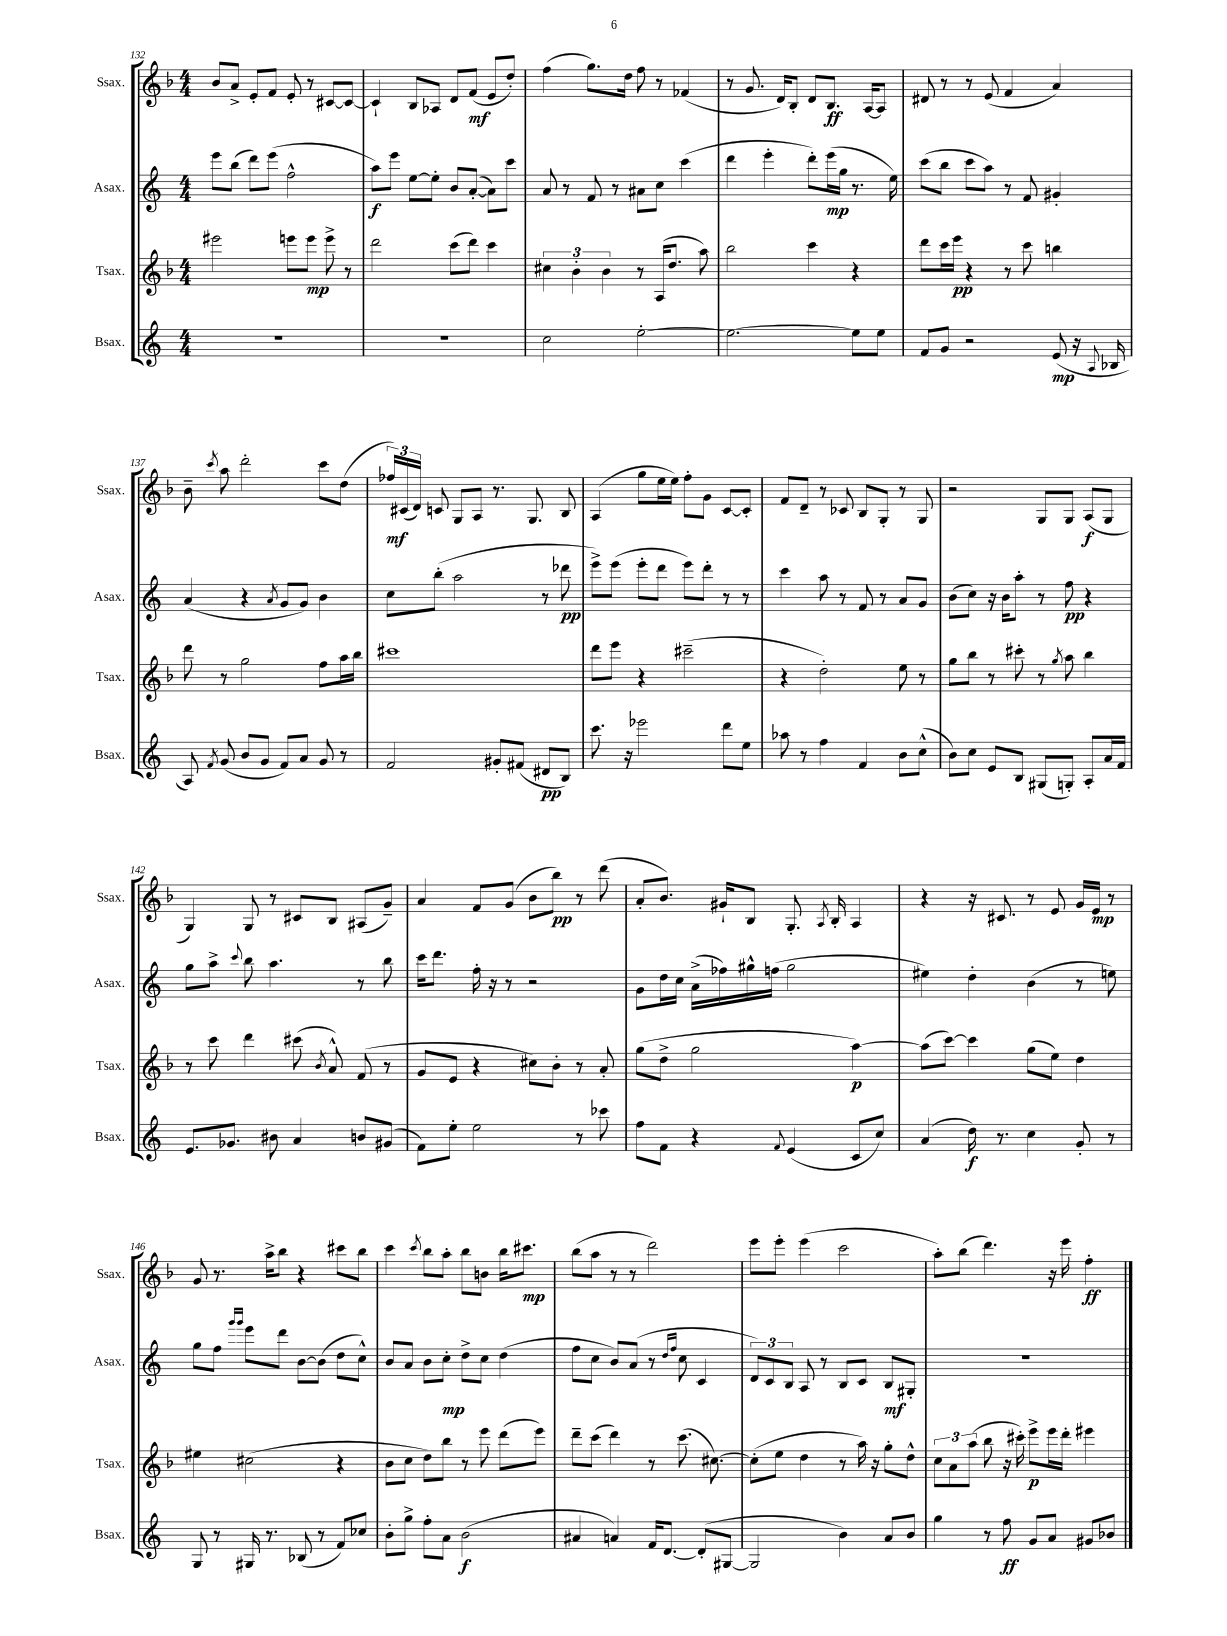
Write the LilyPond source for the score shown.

<<
\new StaffGroup <<
\new Staff = "s0" \with { instrumentName = "Ssax." shortInstrumentName = "Ssax." } {
    \clef treble \key f \major \numericTimeSignature \time 4/4
    \autoBeamOff bes'8[ a'8]-> e'8[-. f'8] e'8-. r8 cis'8[~ cis'8]~ |
    cis'4-! bes8[ aes8] d'8[ f'8]\mf( e'8[ d''8]-.) |
    f''4( g''8.[) d''16] f''8 r8 fes'4( |
    r8 g'8. d'16[) bes8]-. d'8[ bes8.]\ff a16[~ a8] |
    dis'8 r8 r8 e'8( f'4 a'4) |
    bes'8-- \acciaccatura { c'''8 } a''8 d'''2-. c'''8[ d''8]( |
    \tuplet 3/2 { fes''16[\mf) cis'16( d'16]) } c'8 g8[ a8] r8. g8. bes8 |
    a4( g''8[ e''16 e''16]) f''8[-. g'8] c'8[~ c'8]-. |
    f'8[ d'8]-- r8 ces'8 bes8[ g8]-. r8 g8 |
    r2 g8[ g8] a8[\f( g8] |
    g4) g8 r8 cis'8[ bes8] ais8[( g'8]--) |
    a'4 f'8[ g'8]( bes'8[ bes''8]\pp) r8 d'''8( |
    a'8[-. bes'8.]) gis'16[-! bes8] g8.-. \acciaccatura { a8 } bes16-. a4 |
    r4 r16 cis'8. r8 e'8 g'16[ e'16]\mp r8 |
    g'8 r8. a''16[-> bes''8] r4 cis'''8[ bes''8] |
    c'''4 \acciaccatura { c'''8 } bes''8[ a''8]-. bes''8[ b'8] bes''16[ cis'''8.]\mp |
    bes''8[( a''8] r8 r8 d'''2) |
    e'''8[ e'''8]-. e'''4( c'''2 |
    a''8[-.) bes''8]( d'''4.) r16 e'''16 f''4-.\ff \bar "|." |
}
\new Staff = "s1" \with { instrumentName = "Asax." shortInstrumentName = "Asax." } {
    \clef treble \key c \major \numericTimeSignature \time 4/4
    \autoBeamOff e'''8[ b''8]( d'''8[) e'''8]( f''2-^ |
    a''8[\f) e'''8] e''8[~ e''8]-. b'8[ a'8]~-.( a'8[) c'''8] |
    a'8 r8 f'8 r8 ais'8[ c''8] c'''4( |
    d'''4 e'''4-. d'''8[-.) e'''16\mp( g''16] r8. e''16) |
    c'''8[( b''8] c'''8[ a''8]) r8 f'8 gis'4-. |
    a'4( r4 \acciaccatura { a'8 } g'8[ g'8]) b'4 |
    c''8[ b''8]-.( a''2 r8 des'''8\pp |
    e'''8[->) e'''8]( e'''8[-. d'''8] e'''8[) d'''8]-. r8 r8 |
    c'''4 a''8 r8 f'8 r8 a'8[ g'8] |
    b'8[( c''8]) r16 b'16[ a''8]-. r8 f''8\pp r4 |
    g''8[ a''8]-> \appoggiatura { c'''8 } b''8 a''4. r8 b''8 |
    c'''16[ d'''8.] f''16-. r16 r8 r2 |
    g'8[ d''16 c''16] a'16[->( fes''16) gis''16-^ f''16]( gis''2 |
    eis''4) d''4-. b'4( r8 e''8) |
    g''8[ f''8] \grace { g'''16[ g'''16] } e'''8[ d'''8] b'8[~ b'8]( d''8[ c''8]-^) |
    b'8[ a'8] b'8[ c''8]-.\mp d''8[-> c''8] d''4( |
    f''8[ c''8] b'8[) a'8]( r8 \grace { d''16[ f''16] } c''8 c'4 |
    \tuplet 3/2 { d'8[) c'8 b8] } a8 r8 b8[ c'8] b8[\mf gis8]-. |
    R1 \bar "|." |
}
\new Staff = "s2" \with { instrumentName = "Tsax." shortInstrumentName = "Tsax." } {
    \clef treble \key f \major \numericTimeSignature \time 4/4
    \autoBeamOff eis'''2 e'''8[ e'''8]\mp e'''8-> r8 |
    d'''2 c'''8[( d'''8]) c'''4 |
    \tuplet 3/2 { cis''4 bes'4-. bes'4 } r8 a16[( d''8.] a''8) |
    bes''2 c'''4 r4 |
    d'''8[ c'''16 e'''16]\pp r4 r8 c'''8 b''4 |
    d'''8 r8 g''2 f''8[ a''16 bes''16] |
    cis'''1 |
    d'''8[ e'''8] r4 cis'''2--( |
    r4 d''2-.) e''8 r8 |
    g''8[ bes''8] r8 cis'''8-. r8 \acciaccatura { g''8 } a''8 bes''4 |
    r8 c'''8 d'''4 cis'''8( \acciaccatura { bes'8 } a'8-^) f'8( r8 |
    g'8[ e'8] r4 cis''8[) bes'8]-. r8 a'8-. |
    g''8[( d''8]-> g''2 a''4~\p) |
    a''8[( c'''8]~) c'''4 g''8[( e''8]) d''4 |
    eis''4 cis''2( r4 |
    bes'8[ c''8] d''8[) bes''8] r8 e'''8 d'''8[( e'''8]) |
    d'''8[-- c'''8]( d'''4) r8 c'''8.( cis''8.~) |
    cis''8[-.( e''8] d''4 r8 a''16) r16 g''8[-. d''8]-^ |
    \tuplet 3/2 { c''8[ a'8 a''8]( } bes''8 r16 cis'''16-.) e'''8[->\p e'''16 d'''16]-. eis'''4 \bar "|." |
}
\new Staff = "s3" \with { instrumentName = "Bsax." shortInstrumentName = "Bsax." } {
    \clef treble \key c \major \numericTimeSignature \time 4/4
    \autoBeamOff R1 |
    R1 |
    c''2 e''2~-. |
    e''2.~ e''8[ e''8] |
    f'8[ g'8] r2 e'8\mp( r16 \appoggiatura { a8 } bes16 |
    a8) \acciaccatura { f'8 } g'8( b'8[ g'8] f'8[) a'8] g'8 r8 |
    f'2 gis'8[-. fis'8]( dis'8[\pp b8]) |
    c'''8. r16 ees'''2 d'''8[ e''8] |
    aes''8 r8 f''4 f'4 b'8[ c''8]-^( |
    b'8[) c''8] e'8[ b8] gis8[( g8]-.) a8[-. a'16 f'16] |
    e'8.[ ges'8.] bis'8 a'4 b'8[ gis'8]( |
    f'8[) e''8]-. e''2 r8 ces'''8 |
    f''8[ f'8] r4 \appoggiatura { f'8 } e'4( c'8[ c''8]) |
    a'4( d''16\f) r8. c''4 g'8-. r8 |
    g8 r8 gis16 r8. bes8( r8 f'8[) ces''8] |
    b'8[-. g''8]-> f''8[-. a'8] b'2\f( |
    ais'4 a'4) f'16[ d'8.]~ d'8[-.( gis8]~ |
    gis2 b'4) a'8[ b'8] |
    g''4 r8 f''8\ff g'8[ a'8] gis'8[ bes'8] \bar "|." |
}
>>
>>
\layout { \context { \Score currentBarNumber = #132 } }
